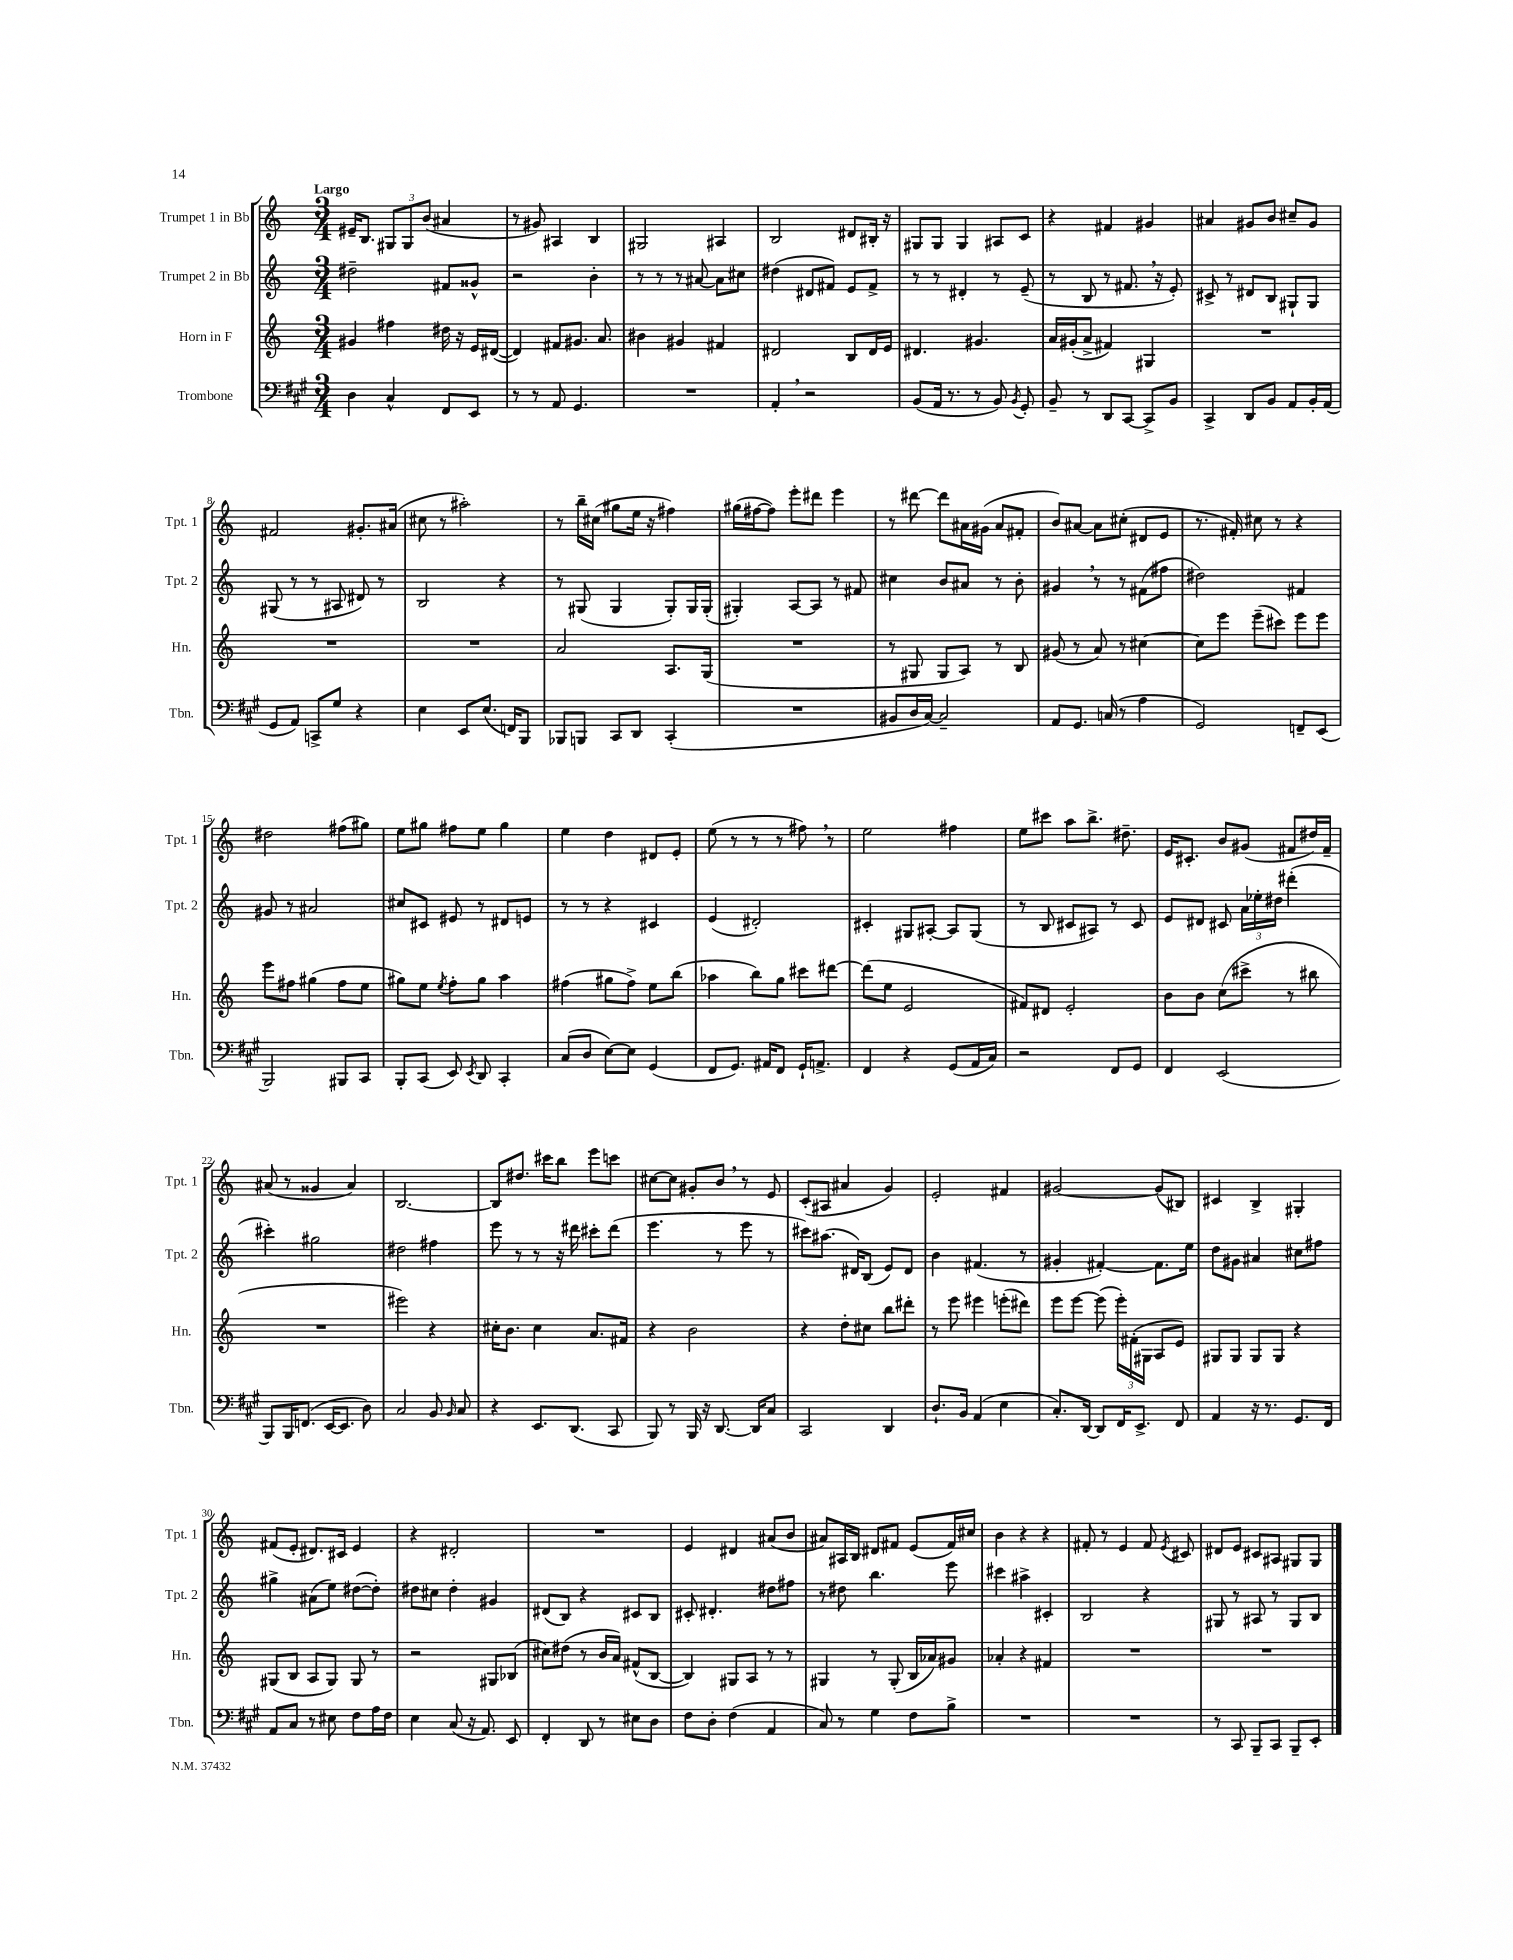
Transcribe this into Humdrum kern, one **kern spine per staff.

**kern	**kern	**kern	**kern
*staff4	*staff3	*staff2	*staff1
*clefF4	*clefG2	*clefG2	*clefG2
*k[f#c#g#]	*k[]	*k[]	*k[]
*M3/4	*M3/4	*M3/4	*M3/4
4D	4g#	2dd#~	16e#~
.	.	.	8.B
4C#^^	4ff#	.	12G#
.	.	.	12G#
.	.	.	(12b
8FF#	16dd#	8f#	4a#
.	16r	.	.
8EE	16e	8g##^^	.
.	([16d#	.	.
=	=	=	=
8r	4d#])	2r	8r
8r	.	.	8g#)
8AA	8f#	.	4A#
4.GG#	8.g#	.	.
.	.	4b'	4B
.	8.a	.	.
=	=	=	=
2.r	4b#	8r	2G#
.	.	8r	.
.	4g#	8r	.
.	.	[8a#	.
.	4f#	8a#]	4A#
.	.	8cc#	.
=	=	=	=
4AA'	2d#	(4dd#	2B
2r	.	8d#	.
.	.	8f#)	.
.	8B	8e	8d#
.	16d#	8f#^	16B#'
.	16e	.	16r
=	=	=	=
(8BB	4.d#	8r	8G#
16AA	.	8r	8G#
8.r	.	.	.
.	.	4d#'	4G#
8r	4.g#	.	.
8BB)	.	8r	8A#
8qBB	.	.	.
8GG#'	.	(8e~	8c
=	=	=	=
8BB~	16a	8r	4r
.	(16g#'	.	.
8r	8a^	8B	.
8DD	4f#)	8r	4f#
[8CC#	.	8.f#	.
8CC#^]	4G#	.	4g#
.	.	16r	.
8BB	.	8e')	.
=	=	=	=
4CC#^	2.r	8c#^	4a#
.	.	8r	.
8DD	.	8d#	8g#
8BB	.	8B	8b
8AA	.	8G#`	8cc#~
16BB'	.	8G#	8g#
(16AA	.	.	.
=	=	=	=
8GG#	2.r	(8G#	2f#
8AA)	.	8r	.
8CC^	.	8r	.
8G#	.	8A#	.
4r	.	8d#)	8.g#'
.	.	8r	.
.	.	.	(16a#
=	=	=	=
4E	2.r	2B	8cc#
.	.	.	8r
8EE	.	.	2aa#')
(8.E	.	.	.
.	.	4r	.
16FF)	.	.	.
8BBB	.	.	.
=	=	=	=
8BBB-	2a	8r	8r
8BBB	.	(8G#	16bb~
.	.	.	(16cc#
8CC#	.	4G#	8gg#
8DD	.	.	16ee
.	.	.	16r
(4CC#'	8.A	8G#')	4ff#)
.	.	16G#	.
.	(16G	(16G#'	.
=	=	=	=
2.r	2.r	4G#')	(16gg#
.	.	.	[16ff#
.	.	.	8ff#])
.	.	[8A	8eee'
.	.	8A]	8ddd#
.	.	8r	4eee
.	.	8f#	.
=	=	=	=
8BB#	8r	4cc#	8r
16D	8G#	.	[8ddd#
[16C#)	.	.	.
2C#~]	8G#	8b	8ddd#]
.	8A)	8a#	16a#
.	.	.	(16g#
.	8r	8r	8a#
.	8B	8b'	8f#'
=	=	=	=
8AA	(8g#	4g#	8b)
8.GG#	8r	.	[8a#
.	8a)	8r	8a#]
(16C	.	.	.
8r	8r	8r	(8cc#'
4A	[4cc#	(8f#	8d#
.	.	8ff#	8e
=	=	=	=
2GG#)	8cc#]	2dd#)	8.r
.	8eee	.	.
.	.	.	16f#')
.	(8eee~	.	8cc#
.	8ccc#)	.	8r
8FF~	8eee	4f#	4r
(8EE	8eee	.	.
=	=	=	=
2BBB)	8eee	8g#	2dd#
.	8ff#	8r	.
.	(4gg#	2a#	.
8BBB#	8ff#	.	(8ff#
8CC#	8ee	.	8gg#)
=	=	=	=
8BBB'	8gg#)	8cc#	8ee
(8CC#	8ee	8c#	8gg#
.	8qee	.	.
8EE)	8ff'	8e#	8ff#
8qEE	.	.	.
8DD	8gg#	8r	8ee
4CC#'	4aa	8d#	4gg#
.	.	8e	.
=	=	=	=
(8C#	(4ff#	8r	4ee
8D	.	8r	.
[8E)	8gg#	4r	4dd
8E]	8ff#^)	.	.
(4GG#	8ee	4c#	8d#
.	(8bb	.	8e'
=	=	=	=
8FF#	4aa-	(4e	(8ee
8.GG#)	.	.	8r
.	8bb)	2d#')	8r
16AA#	.	.	.
8FF#	8gg	.	8r
16GG#`	8ccc#	.	8ff#)
8.AA^	.	.	.
.	[8ddd#	.	8r
=	=	=	=
4FF#	(8ddd#]	4c#'	2ee
.	8ee	.	.
4r	2e	8G#	.
.	.	[8A#'	.
(8GG#	.	8A#]	4ff#
16AA	.	(8G#	.
16C#)	.	.	.
=	=	=	=
2r	8f#)	8r	8ee
.	8d#	8B	8ccc#
.	2e'	8c#	8aa
.	.	8A#)	8.bb^
8FF#	.	8r	.
.	.	.	8.dd#~
8GG#	.	8c#	.
=	=	=	=
4FF#	8b	8e	16e
.	.	.	8.c#'
.	8b	8d#	.
(2EE	(8cc	8c#	8b
.	8ccc#^	24a	(8g#
.	.	24ee-'	.
.	.	24dd#	.
.	8r	(4ddd#'	8f#
.	8bb#	.	16dd#)
.	.	.	16f#~
=	=	=	=
8BBB)	2.r	4ccc#')	(8a#
16BBB	.	.	8r
(8.FF	.	.	.
.	.	2gg#	4g##
[16EE	.	.	.
8.EE]	.	.	.
.	.	.	4a#)
8D)	.	.	.
=	=	=	=
2C#	2eee#)	2dd#	[2.B
8BB	4r	4ff#	.
16qqBB	.	.	.
8C#	.	.	.
=	=	=	=
4r	16cc#'	8eee	8B]
.	8.b	.	.
.	.	8r	8.dd#
8.EE	4cc#	8r	.
.	.	.	16ccc#
.	.	16r	8bb
(8.DD	.	16ddd#	.
.	8.a	8ccc#'	8eee
8CC#	.	(8ddd#	8ccc
.	16f#	.	.
=	=	=	=
8BBB)	4r	4.eee	[8cc#
8r	.	.	8cc#]
16BBB	2b	.	8g#'
16r	.	.	.
[8.DD	.	8r	8b
.	.	8eee	8r
16DD]	.	.	.
8C#	.	8r	8e
=	=	=	=
2CC#	4r	8ccc#)	(8c'
.	.	(8.aa#	8A#
.	8dd'	.	4a#
.	.	16d#)	.
.	8cc#	(8B	.
4DD	8bb	8e)	4g)
.	8ddd#'	8d#	.
=	=	=	=
8.D`	8r	4b	2e'
.	8eee	.	.
16BB	.	.	.
(4AA	4eee#	(4.f#	.
4E	(8eee'	.	4f#
.	8ddd#)	8r	.
=	=	=	=
8.C#')	8eee	4g#'	[2g#
.	[8eee	.	.
[16DD	.	.	.
8DD]	(8eee]	[4f#')	.
16FF#	24eee')	.	.
.	(24f#'	.	.
8.EE^	.	.	.
.	24G#	.	.
.	8A	8.f#]	(8g#]
8FF#	8e)	.	8B#)
.	.	16ee	.
=	=	=	=
4AA	8G#	8dd	4c#
.	8G#	8g#	.
16r	8G#	4a#	4B^
8.r	.	.	.
.	8G#	.	.
8.GG#	4r	8cc#	4G#'
.	.	8ff#	.
16FF#	.	.	.
=	=	=	=
8AA	(8G#	4gg#^	(8f#
8C#	8B	.	8e'
8r	8A	(8a#	8.d#)
8E#	8G#)	8ee)	.
.	.	.	16c#
8F#	8G#	([8dd#	4e
16A	8r	8dd#'])	.
16F#	.	.	.
=	=	=	=
4E	2r	8dd#	4r
.	.	8cc#	.
(8C#	.	4dd#'	2d#'
16r	.	.	.
8.AA)	.	.	.
.	8G#	4g#	.
8EE	(8B-	.	.
=	=	=	=
4FF#'	8cc#)	(8d#	2.r
.	(8dd#	8B)	.
8DD	8r	4r	.
8r	16b	.	.
.	16a)	.	.
8E#	(8f#^^	8c#	.
8D	[8B	8B	.
=	=	=	=
8F#	4B])	8c#'	4e
8D'	.	4.d#'	.
(4F#	8G#	.	4d#
.	8A	.	.
4AA	8r	8dd#	(8a#
.	8r	8ff#	8b
=	=	=	=
8C#)	4G#	8r	8a#)
8r	.	8dd#	16A#
.	.	.	16B
4G#	8r	4.bb	8d#
.	(8G#'	.	8f#
8F#	16B	.	(8e
.	16a-)	.	.
8B^	8g#	8eee	16f#)
.	.	.	16cc#
=	=	=	=
2.r	4a-'	4ccc#	4b
.	4r	4aa#^	4r
.	4f#	4c#'	4r
=	=	=	=
2.r	2.r	2B	8f#'
.	.	.	8r
.	.	.	4e
.	.	4r	8f#
.	.	.	8qe
.	.	.	8c#
=	=	=	=
8r	2.r	8G#	8d#
8CC#	.	8r	8e
8BBB~	.	8A#	8c#
8CC#	.	8r	8A#
8BBB~	.	8G#	8G#
8EE'	.	8B	8G#
==	==	==	==
*-	*-	*-	*-
